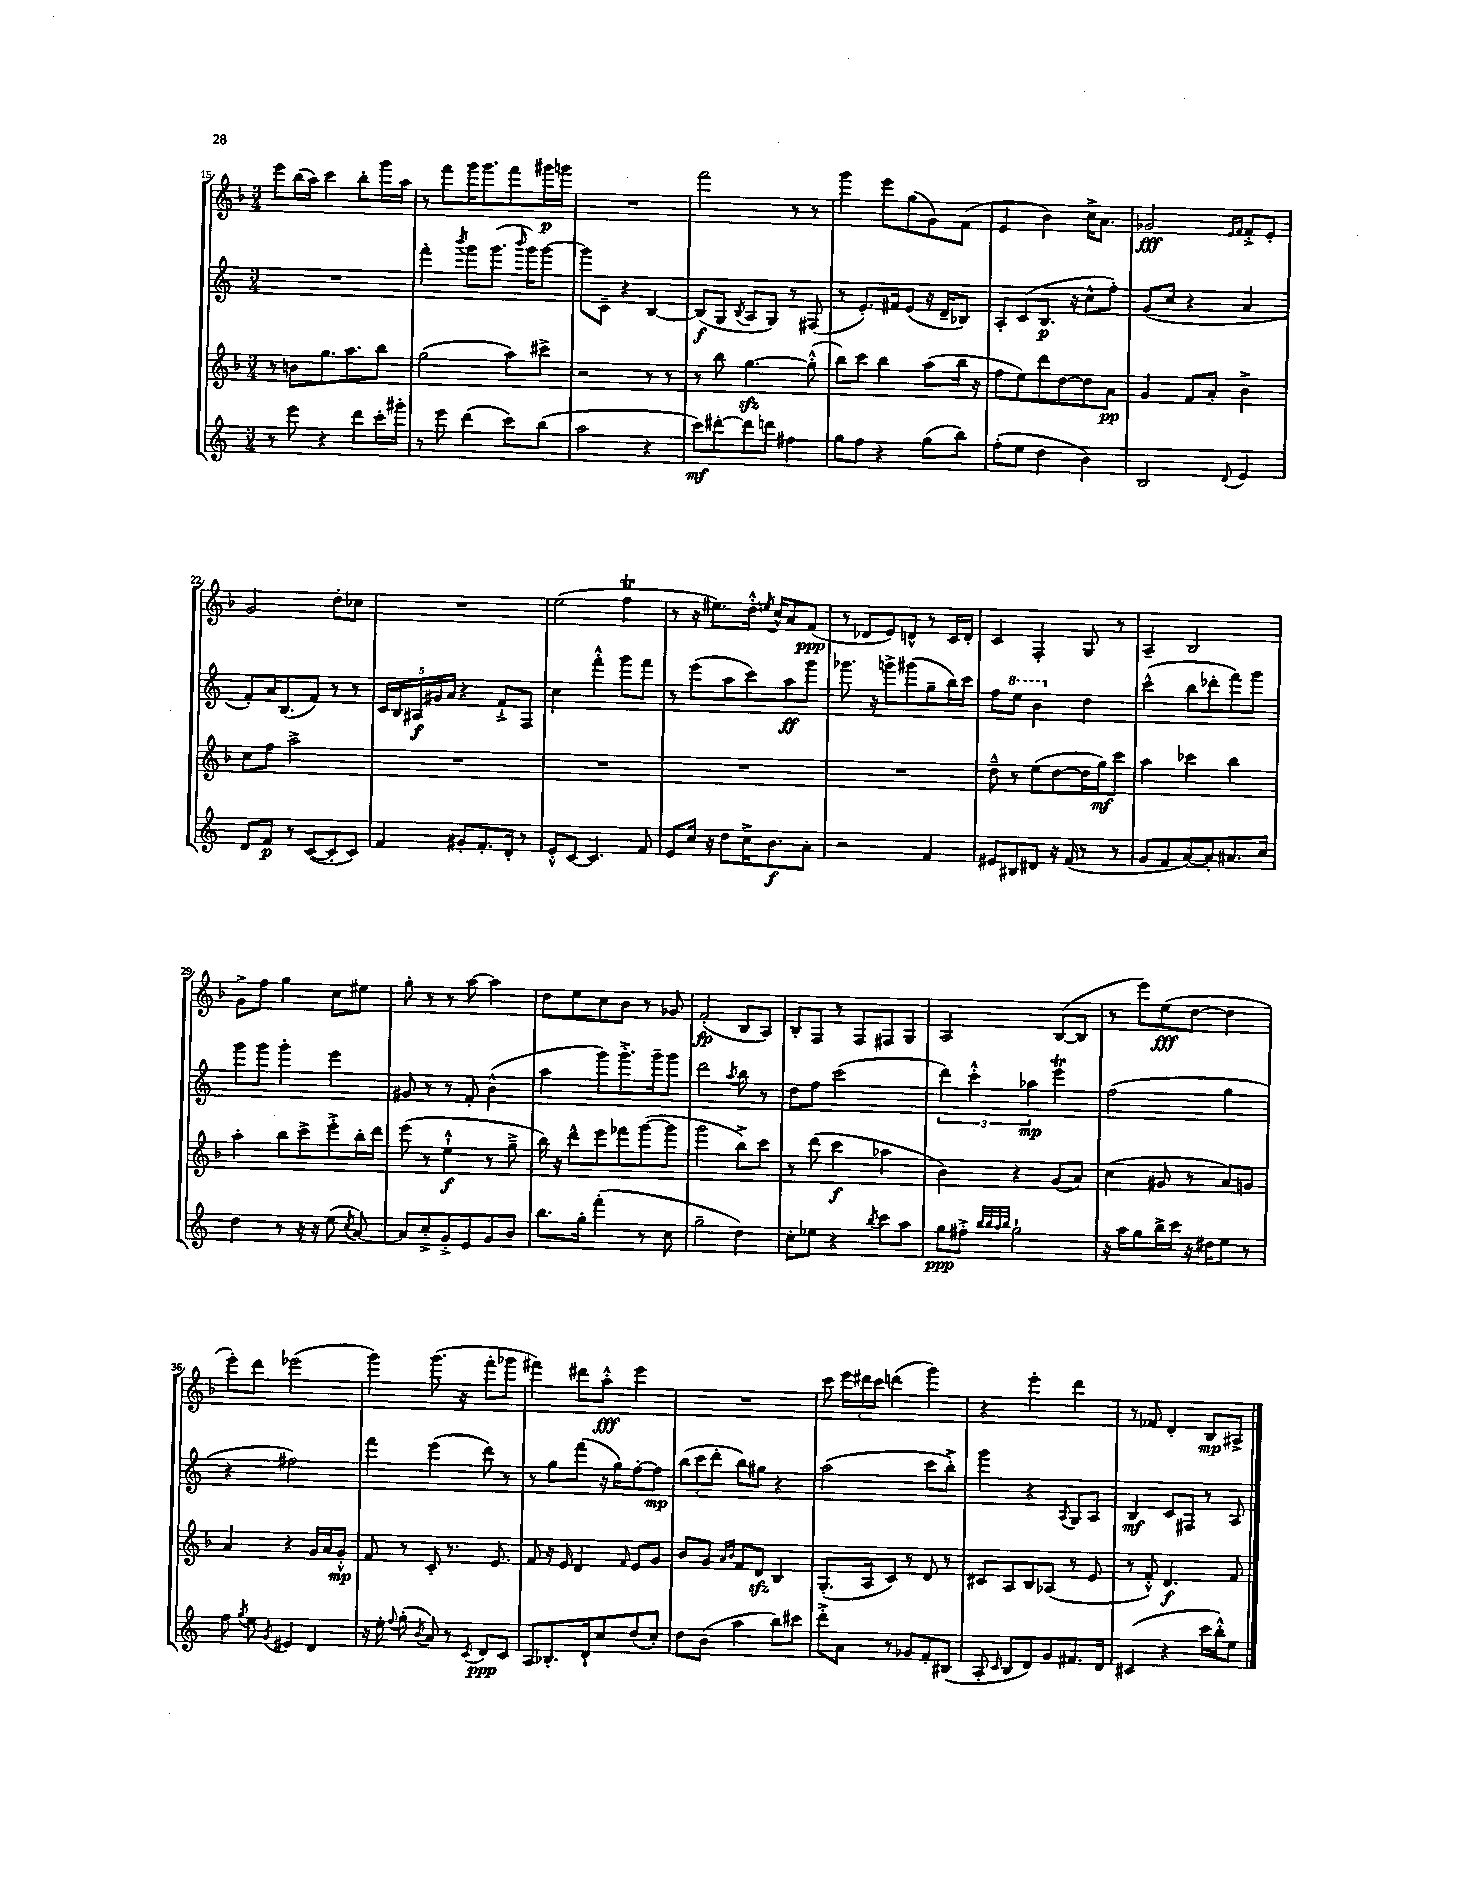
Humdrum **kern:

**kern	**kern	**kern	**kern
*staff4	*staff3	*staff2	*staff1
*clefG2	*clefG2	*clefG2	*clefG2
*k[]	*k[b-]	*k[]	*k[b-]
*M3/4	*M3/4	*M3/4	*M3/4
8r	8r	2.r	8eee
8eee	8b	.	(16bb-
.	.	.	16aa)
4r	8.gg	.	4ccc
.	8.aa	.	.
8ddd	.	.	8bb-'
16ccc'	8bb-	.	16ggg
16ggg#'	.	.	16aa
=	=	=	=
8r	(2gg	4fff'	8r
8eee	.	.	8fff
.	.	8qbbb	.
(4ddd	.	8ggg	16ggg
.	.	.	8.ggg
.	.	(8.ggg	.
8ccc)	8aa)	.	8fff
.	.	16qqbbb	.
.	.	16ggg)	.
(8bb	8ccc#^	[8ggg	16ggg#
.	.	.	16ggg
=	=	=	=
2aa	2r	8ggg]	2.r
.	.	8c~	.
.	.	4r	.
4r	8r	[4B	.
.	8r	.	.
=	=	=	=
8ccc)	8r	(8B]	2fff
[8ddd#'	8bb-	8G	.
.	.	8qB	.
8ddd#]	[4.gg	8A	.
8ddd	.	8G)	.
4ff#	.	8r	8r
.	(8gg'^^]	(8F#	8r
=	=	=	=
8gg	8bb-)	8r	4ggg
8ff	8ccc	8.e')	.
4r	4bb-	.	8eee
.	.	16f#	.
.	.	(8e	(8gg
(8gg	(8aa	16r	8g)
.	.	16d~	.
8bb)	16bb-	8B-)	(8f
.	16r	.	.
=	=	=	=
(8ff'	8ff	8A'	4e
8ee	8ee)	(8c	.
4dd	8ddd	8.B	4b-)
.	[8dd	.	.
.	.	16r	.
4b)	8dd]	8cc^^	16cc^
.	.	.	8.a
.	8a	8ff')	.
=	=	=	=
2B	4g	(8g	2g-
.	.	8cc	.
.	8f	4r	.
.	8a'	.	.
.	.	.	16qqe
8qqd	.	.	16qqf
4e	4b-^	4a	8f'^
.	.	.	8e'
=	=	=	=
8d	8cc	8f')	2g
8f	8ff	16a	.
.	.	(8.B	.
8r	2aa^	.	.
([8c	.	8f)	.
8c']	.	8r	8dd'
8c)	.	8r	8cc-
=	=	=	=
4f	2.r	20c	2.r
.	.	20B	.
.	.	20A#	.
.	.	20g#	.
.	.	20a	.
8g#'	.	4r	.
8.f'	.	.	.
.	.	8f`^	.
16d'	.	.	.
8r	.	8F	.
=	=	=	=
8e'^^	2.r	4cc	(2ee
[8c	.	.	.
4.c]	.	4fff'^^	.
.	.	8ggg	4ff
8f	.	8fff	.
=	=	=	=
8e	2.r	8r	8r
16cc	.	(8eee	16r
16r	.	.	8.ee#)
8dd	.	8aa	.
16cc^	.	8ccc)	16dd'^^
.	.	.	8qee
8.b	.	.	16cc^^
.	.	8aa	8a
8a'	.	8ggg	(8f
=	=	=	=
2r	2.r	8.ggg-	8r
.	.	.	8d-
.	.	16r	.
.	.	8ggg^	8e)
.	.	(8ggg#	8d^^
4f	.	8gg~	8r
.	.	16bb)	16c
.	.	16ccc	16d'
=	=	=	=
8e#	8dd~^^	8ff	4c
8B#	8r	8eee	.
8d#	(8ee	4bb	4F'
16r	[8dd	.	.
(16f	.	.	.
8r	16dd]	4dd	8G
.	16gg)	.	.
8r	8ccc	.	8r
=	=	=	=
8g	4aa	(4ccc^^	4A~
8f	.	.	.
[8a)	4ccc-	8bb	2B-
8a']	.	8ddd-'	.
8.a#	4bb-	8fff)	.
.	.	8ggg	.
16cc	.	.	.
=	=	=	=
4dd	4aa'	8ggg	8g^
.	.	8ggg	8ff
8r	8bb-	4ggg'	4gg
16r	8ccc^	.	.
16r	.	.	.
(8ee	8eee'^	4eee	8cc
8qcc	.	.	.
[8a)	16bb-'	.	8ee#
.	16ddd	.	.
=	=	=	=
8a]	(8eee	8g#	8gg'
8cc'^	8r	8r	8r
8g'^	4ee`^^	8r	8r
8e	.	8f'	[8aa
8g	8r	(4b^^	4aa]
8b	8gg~^	.	.
=	=	=	=
8.bb	16bb-)	4aa	8dd
.	16r	.	.
.	8ddd^^	.	8ee
16gg'	.	.	.
(4fff'	8eee	8ggg)	8cc
.	8fff-	8.ggg'^	8b-
8r	([8ggg	.	8r
.	.	16ggg~	.
8cc	8ggg]	8ggg	8g-
=	=	=	=
2gg~	2ggg	2ddd	(2f'
.	.	8qaa	.
4dd)	8bb-^)	8bb	8B-
.	8ccc	8r	8A)
=	=	=	=
8cc'	8r	8dd	8B-'
8ee-	(8ddd	8ff	8F
4r	4ccc	(2ccc	8r
.	.	.	8F
8qbb	.	.	.
8ccc	4aa-	.	8F#
8aa	.	.	8G
=	=	=	=
8gg	4b-)	6ddd)	2A
8ff#'^	.	.	.
.	.	6ccc'^^	.
32qqbb	.	.	.
32qqbb	.	.	.
32qqaa	.	.	.
32qqbb	.	.	.
2gg`	4r	.	.
.	.	6aa-	.
.	(8g	4eee	([8B-
.	8a)	.	8B-]
=	=	=	=
16r	(4cc	(2ff	8r
16aa	.	.	.
8gg	.	.	8eee)
16bb^	8g#	.	(8ee
16ccc	.	.	.
16r	8r	.	[8dd
16dd#	.	.	.
8ee	8a)	4gg	4dd]
8r	8g	.	.
=	=	=	=
8ff	4a	4r	8eee')
8qgg	.	.	.
8ee	.	.	8ddd
8qg	.	.	.
4e#	4r	2ff#)	(2eee-
4d	16g	.	.
.	16a	.	.
.	8g'^^	.	.
=	=	=	=
16r	8f	4fff	4ggg)
16ee'	.	.	.
8qqff	.	.	.
(8gg'	8r	.	.
8qb	.	.	.
8a)	8c'	(4eee	(8.ggg
8r	8.r	.	.
.	.	.	16r
8qc	.	.	.
8d	.	8ddd)	8fff'
.	8.e	.	.
8c	.	8r	8ggg-
=	=	=	=
8A	8f	8r	4fff#)
8.B-'	16r	8gg	.
.	16e	.	.
.	4d	(8fff	8ddd#
16d`	.	.	.
8cc	.	16r	8aa'^^
.	.	16gg)	.
.	16qqf	.	.
(8dd	8e	[8ff'	4eee
8cc')	8g	8ff]	.
=	=	=	=
8dd	8b-	(12bb	2.r
.	.	12ccc	.
(8b	8g	.	.
.	.	12ddd'	.
.	16qqa	.	.
.	16qqb-	.	.
4aa	8f	8bb)	.
.	8d	8gg#	.
8bb)	4B-	4r	.
8ccc#	.	.	.
=	=	=	=
8ddd'^	(8.G'	(2aa	8ccc
8a	.	.	24eee
.	.	.	24ddd#
.	16A	.	.
.	.	.	24ccc
8r	8c)	.	(4ddd
8g-	8r	.	.
8f'	8d	8ccc	4ggg)
(8B#	8r	8bb'^)	.
=	=	=	=
8A'	8c#	4ggg	4r
16qqc	.	.	.
8B	8A	.	.
8d)	8B-	4r	4eee'
8g	(8A-	.	.
.	.	8qA	.
8.f#	8r	8G	4ddd
.	8e	8A	.
16d	.	.	.
=	=	=	=
(4c#	8r	4B	8r
.	8f'^^)	.	8f-
4r	4.d	8c	4d'
.	.	8F#	.
16ccc	.	8r	8B-
16bb'^^)	.	.	.
8ee	8f	8A	8A#^
==	==	==	==
*-	*-	*-	*-
